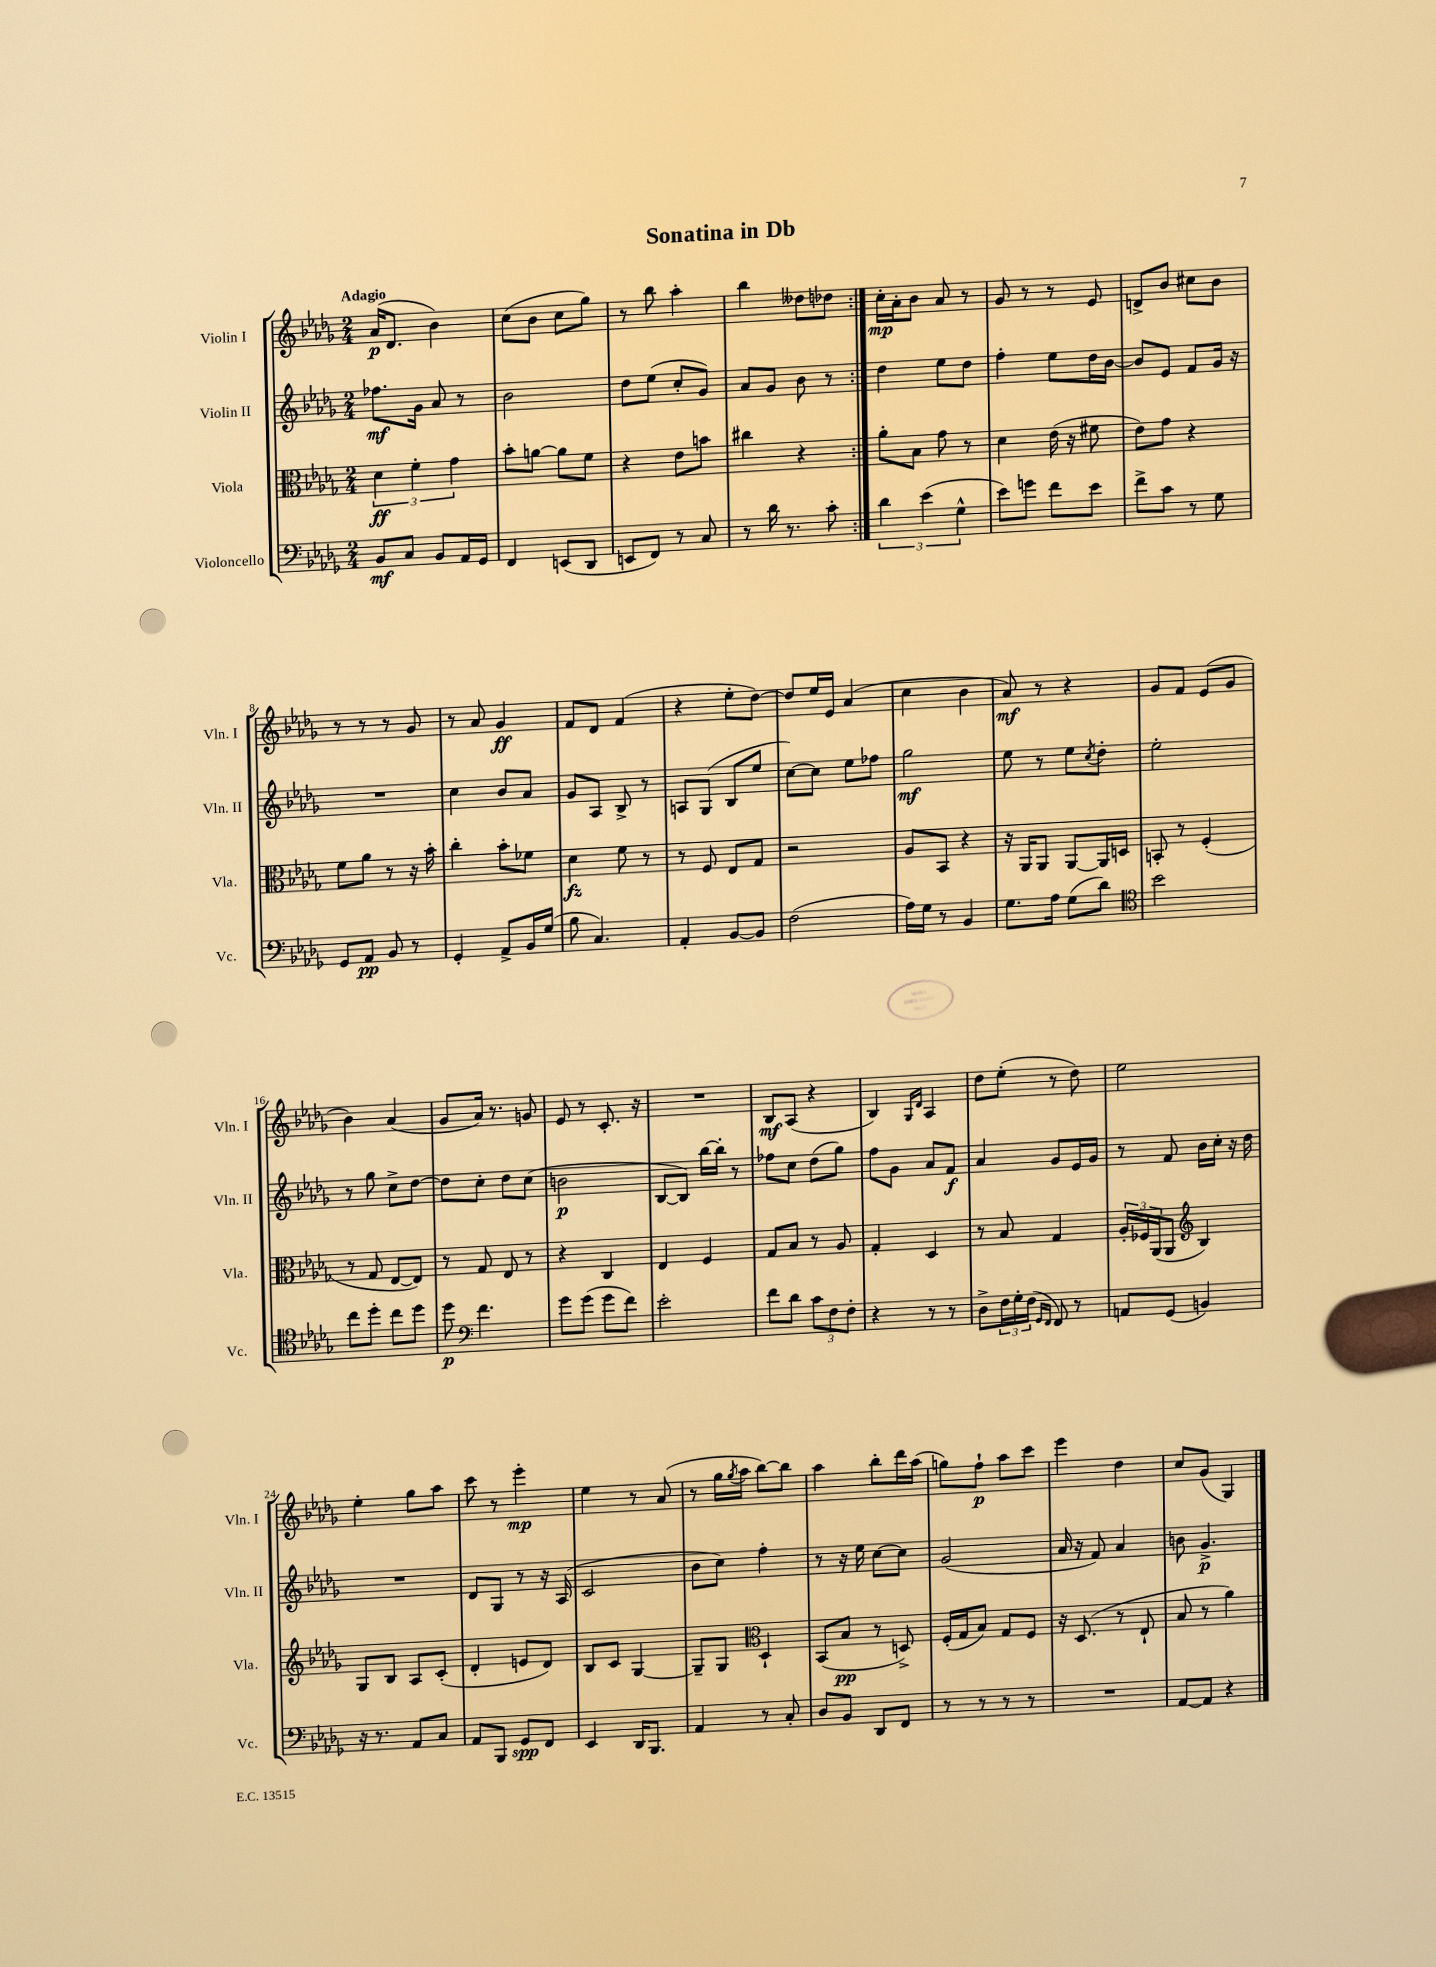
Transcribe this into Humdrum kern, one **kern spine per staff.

**kern	**dynam	**kern	**dynam	**kern	**dynam	**kern	**dynam
*part4	*part4	*part3	*part3	*part2	*part2	*part1	*part1
*staff4	*staff4	*staff3	*staff3	*staff2	*staff2	*staff1	*staff1
*I"Violoncello	*	*I"Viola	*	*I"Violin II	*	*I"Violin I	*
*I'Vc.	*	*I'Vla.	*	*I'Vln. II	*	*I'Vln. I	*
*clefF4	*	*clefC3	*	*clefG2	*	*clefG2	*
*k[b-e-a-d-g-]	*	*k[b-e-a-d-g-]	*	*k[b-e-a-d-g-]	*	*k[b-e-a-d-g-]	*
*M2/4	*	*M2/4	*	*M2/4	*	*M2/4	*
=1	=1	=1	=1	=1	=1	=1	=1
!	!	!	!	!	!	!LO:TX:a:B:t=Adagio	!
8BB-/L	mf	6d-\	ff	8.ff-X\L	mf	(16a-/KL	p
.	.	.	.	.	.	8.d-/J	.
8C/J	.	.	.	.	.	.	.
.	.	6f'\	.	.	.	.	.
.	.	.	.	16g-\Jk	.	.	.
8BB-/L	.	.	.	8a-/	.	4b-\)	.
.	.	6g-\	.	.	.	.	.
16AA-/L	.	.	.	8r	.	.	.
16GG-/JJ	.	.	.	.	.	.	.
=2	=2	=2	=2	=2	=2	=2	=2
4FF/	.	8b-'\L	.	2b-\	.	(8cc\L	.
.	.	[8an\J	.	.	.	8b-\J	.
(8EEn/L	.	8a\L]	.	.	.	8cc\L	.
8DD-/J	.	8f\J	.	.	.	8gg-\J)	.
=3	=3	=3	=3	=3	=3	=3	=3
8EEn/L	.	4r	.	8dd-\L	.	8r	.
8FF/J)	.	.	.	(8ee-\J	.	8bb-\	.
8r	.	8e-\L	.	8cc'/L	.	4aa-'\	.
8C/	.	8bn\J	.	8g-/J)	.	.	.
=4	=4	=4	=4	=4	=4	=4	=4
8r	.	4cc#X\	.	8a-/L	.	4bb-\	.
16d-\	.	.	.	8g-/J	.	.	.
8.r	.	.	.	.	.	.	.
.	.	4r	.	8b-\	.	8dd--X\L	.
8c'\	.	.	.	8r	.	8dd-X\J	.
=5:|!	=5:|!	=5:|!	=5:|!	=5:|!	=5:|!	=5:|!	=5:|!
6d-\	.	8a-'\L	.	4dd-\	.	16cc'\LL	mp
.	.	.	.	.	.	16a-'\J	.
.	.	8B-\J	.	.	.	8b-\J	.
(6e-\	.	.	.	.	.	.	.
.	.	8g-\	.	8ee-\L	.	8a-/	.
6G-^^\	.	.	.	.	.	.	.
.	.	8r	.	8dd-\J	.	8r	.
=6	=6	=6	=6	=6	=6	=6	=6
8e-\L)	.	4d-\	.	4ff'\	.	8g-/	.
8gn\J	.	.	.	.	.	8r	.
8f\L	.	(16e-\	.	8ee-\L	.	8r	.
.	.	16r	.	.	.	.	.
8e-\J	.	8f#X\	.	16dd-\L	.	8e-/	.
.	.	.	.	[16b-\JJ	.	.	.
=7	=7	=7	=7	=7	=7	=7	=7
8f^\L	.	8e-\L)	.	8b-/L]	.	8dn^/L	.
8c\J	.	8g-\J	.	8e-/J	.	8b-/J	.
8r	.	4r	.	8f/L	.	8cc#X\L	.
8G-\	.	.	.	16g-/Jk	.	8b-\J	.
.	.	.	.	16r	.	.	.
!!LO:LB:g=z
=8	=8	=8	=8	=8	=8	=8	=8
8GG-/L	.	8f\L	.	2r	.	8r	.
8AA-/J	pp	8a-\J	.	.	.	8r	.
8BB-/	.	8r	.	.	.	8r	.
8r	.	16r	.	.	.	8g-/	.
.	.	16b-'\	.	.	.	.	.
=9	=9	=9	=9	=9	=9	=9	=9
4GG-'/	.	4cc'\	.	4cc\	.	8r	.
.	.	.	.	.	.	8a-/	.
8AA-^/L	.	8b-'\L	.	8b-/L	.	4g-/	ff
16BB-/L	.	8f-X\J	.	8a-/J	.	.	.
(16G-/JJ	.	.	.	.	.	.	.
=10	=10	=10	=10	=10	=10	=10	=10
8B-\	.	4d-\	fz	8g-/L	.	8f/L	.
4.C/)	.	.	.	8A-/J	.	8d-/J	.
.	.	8f\	.	8B-^/	.	(4f/	.
.	.	8r	.	8r	.	.	.
=11	=11	=11	=11	=11	=11	=11	=11
4AA-'/	.	8r	.	8An/L	.	4r	.
.	.	8F/	.	(8G-/J	.	.	.
[8BB-/L	.	8E-/L	.	8B-/L	.	8ee-'\L	.
8BB-/J]	.	8G-/J	.	8ee-/J	.	[8dd-\J)	.
=12	=12	=12	=12	=12	=12	=12	=12
(2F\	.	2r	.	[8cc\L)	.	8dd-/L]	.
.	.	.	.	8cc\J]	.	16ee-/L	.
.	.	.	.	.	.	16e-/JJ	.
.	.	.	.	8ee-\L	.	(4a-/	.
.	.	.	.	8ff-X\J	.	.	.
=13	=13	=13	=13	=13	=13	=13	=13
16A-\LL)	.	8A-/L	.	2gg-\	mf	4cc\	.
16G-\JJ	.	.	.	.	.	.	.
8r	.	8BB-/J	.	.	.	.	.
4BB-/	.	4r	.	.	.	4b-\	.
=14	=14	=14	=14	=14	=14	=14	=14
8.G-\L	.	16r	.	8ee-\	.	8a-/)	mf
.	.	16AA-/KL	.	.	.	.	.
.	.	8AA-/J	.	8r	.	8r	.
16A-\Jk	.	.	.	.	.	.	.
(8G-\L	.	[8AA-/L	.	8ee-\L	.	4r	.
.	.	.	.	8qcc/	.	.	.
8d-\J)	.	16AA-/L]	.	8dd-'\J	.	.	.
.	.	16Dn/JJ	.	.	.	.	.
=15	=15	=15	=15	=15	=15	=15	=15
*clefC4	*	*	*	*	*	*	*
2b-\	.	8BBn'/	.	2ee-'\	.	8g-/L	.
.	.	8r	.	.	.	8f/J	.
.	.	(4F'/	.	.	.	(8e-/L	.
.	.	.	.	.	.	8g-/J	.
!!LO:LB:g=z
=16	=16	=16	=16	=16	=16	=16	=16
8cc\L	.	8r	.	8r	.	4b-\)	.
8dd-'\J	.	8G-/	.	8gg-\	.	.	.
8cc\L	.	[8E-/L	.	8cc^\L	.	(4a-/	.
8dd-\J	.	8E-/J])	.	[8dd-\J	.	.	.
=17	=17	=17	=17	=17	=17	=17	=17
8dd-\	p	8r	.	8dd-\L]	.	8g-/L	.
*clefF4	*	*	*	*	*	*	*
4.f\	.	8G-/	.	8cc'\J	.	16a-/Jk)	.
.	.	.	.	.	.	8.r	.
.	.	8E-/	.	8dd-\L	.	.	.
.	.	8r	.	(8cc\J	.	8gn/	.
=18	=18	=18	=18	=18	=18	=18	=18
8g-\L	.	4r	.	2bn\	p	8e-/	.
(8g-\J	.	.	.	.	.	8r	.
8g-\L	.	4C/	.	.	.	8.c'/	.
8f\J)	.	.	.	.	.	.	.
.	.	.	.	.	.	16r	.
=19	=19	=19	=19	=19	=19	=19	=19
2e-'\	.	4E-/	.	[8B-/L	.	2r	.
.	.	.	.	8B-/J])	.	.	.
.	.	4F/	.	[16bb-\LL	.	.	.
.	.	.	.	16bb-'\JJ]	.	.	.
.	.	.	.	8r	.	.	.
=20	=20	=20	=20	=20	=20	=20	=20
8f\L	.	8G-/L	.	8ff-X\L	.	8B-/L	mf
8d-\J	.	8B-/J	.	8cc\J	.	(8A-/J	.
12c\L	.	8r	.	(8dd-\L	.	4r	.
12F\	.	.	.	.	.	.	.
.	.	8A-/	.	8gg-\J)	.	.	.
12F'\J	.	.	.	.	.	.	.
=21	=21	=21	=21	=21	=21	=21	=21
4r	.	4G-'/	.	8ff\L	.	4B-/)	.
.	.	.	.	8g-\J	.	.	.
.	.	.	.	.	.	16qqG-/LL	.
.	.	.	.	.	.	16qqd-/JJ	.
8r	.	4D-/	.	8a-/L	.	4A-/	.
8r	.	.	.	8f/J	f	.	.
=22	=22	=22	=22	=22	=22	=22	=22
8D-^\L	.	8r	.	4a-/	.	8dd-\L	.
24F\L	.	8B-/	.	.	.	(8ee-'\J	.
24G-'\	.	.	.	.	.	.	.
(24F\JJ	.	.	.	.	.	.	.
16qqGG-/LL	.	.	.	.	.	.	.
16qqFF/JJ	.	.	.	.	.	.	.
8FF/)	.	4G-/	.	8g-/L	.	8r	.
8r	.	.	.	16e-/L	.	8dd-\)	.
.	.	.	.	16g-/JJ	.	.	.
=23	=23	=23	=23	=23	=23	=23	=23
8AAn/L	.	24A-'/LL	.	8r	.	2ee-\	.
.	.	24F-X/	.	.	.	.	.
.	.	(24AA-/J	.	.	.	.	.
(8GG-/J	.	8AA-/J	.	8f/	.	.	.
*	*	*clefG2	*	*	*	*	*
4BBn/)	.	4B-/)	.	16b-\LL	.	.	.
.	.	.	.	16cc'\JJ	.	.	.
.	.	.	.	16r	.	.	.
.	.	.	.	16dd-\	.	.	.
!!LO:LB:g=z
=24	=24	=24	=24	=24	=24	=24	=24
16r	.	8G-/L	.	2r	.	4ee-'\	.
8.r	.	.	.	.	.	.	.
.	.	8B-/J	.	.	.	.	.
8AA-/L	.	8A-/L	.	.	.	8gg-\L	.
8C/J	.	(8c'/J	.	.	.	8aa-\J	.
=25	=25	=25	=25	=25	=25	=25	=25
8AA-/L	.	4d-'/	.	8d-/L	.	8ccc\	.
8BBB-/J	.	.	.	8G-/J	.	8r	.
8GG-/L	spp	8en/L	.	8r	.	4eee-'\	mp
8FF/J	.	8d-/J)	.	16r	.	.	.
.	.	.	.	(16A-/	.	.	.
=26	=26	=26	=26	=26	=26	=26	=26
4EE-/	.	8B-/L	.	2c/	.	4ee-\	.
.	.	8c/J	.	.	.	.	.
16DD-/KL	.	[4G-/	.	.	.	8r	.
8.BBB-/J	.	.	.	.	.	.	.
.	.	.	.	.	.	(8a-/	.
=27	=27	=27	=27	=27	=27	=27	=27
4AA-/	.	8G-~/L]	.	8b-\L	.	8r	.
.	.	8G-/J	.	8cc\J)	.	16gg-\LL	.
.	.	.	.	.	.	8qgg-/	.
.	.	.	.	.	.	16aa-\JJ	.
*	*	*clefC3	*	*	*	*	*
8r	.	4D-`/	.	4ff'\	.	[8bb-\L)	.
8C'/	.	.	.	.	.	8bb-\J]	.
=28	=28	=28	=28	=28	=28	=28	=28
8D-/L	.	(8BB-/L	.	8r	.	4aa-\	.
8BB-/J	.	8B-/J	pp	16r	.	.	.
.	.	.	.	16ee-\	.	.	.
8DD-/L	.	8r	.	[8cc\L	.	8bb-'\L	.
8FF/J	.	8Dn^/)	.	8cc\J]	.	16ddd-\L	.
.	.	.	.	.	.	(16aa-\JJ	.
=29	=29	=29	=29	=29	=29	=29	=29
8r	.	(16F'/LL	.	(2g-/	.	8ggn\L)	.
.	.	16G-/J	.	.	.	.	.
8r	.	8B-/J)	.	.	.	8ff`\J	p
8r	.	8G-/L	.	.	.	8aa-\L	.
8r	.	8F/J	.	.	.	8ccc\J	.
=30	=30	=30	=30	=30	=30	=30	=30
2r	.	16r	.	16a-/	.	4eee-\	.
.	.	(8.D-/	.	16r	.	.	.
.	.	.	.	8f/)	.	.	.
.	.	8r	.	4a-/	.	4dd-\	.
.	.	8E-`/	.	.	.	.	.
=31	=31	=31	=31	=31	=31	=31	=31
[8AA-/L	.	8B-/	.	8bn\	.	8cc/L	.
8AA-/J]	.	8r	.	4.g-^/	p	(8g-/J	.
4r	.	4a-\)	.	.	.	4G-/)	.
==	==	==	==	==	==	==	==
*-	*-	*-	*-	*-	*-	*-	*-
